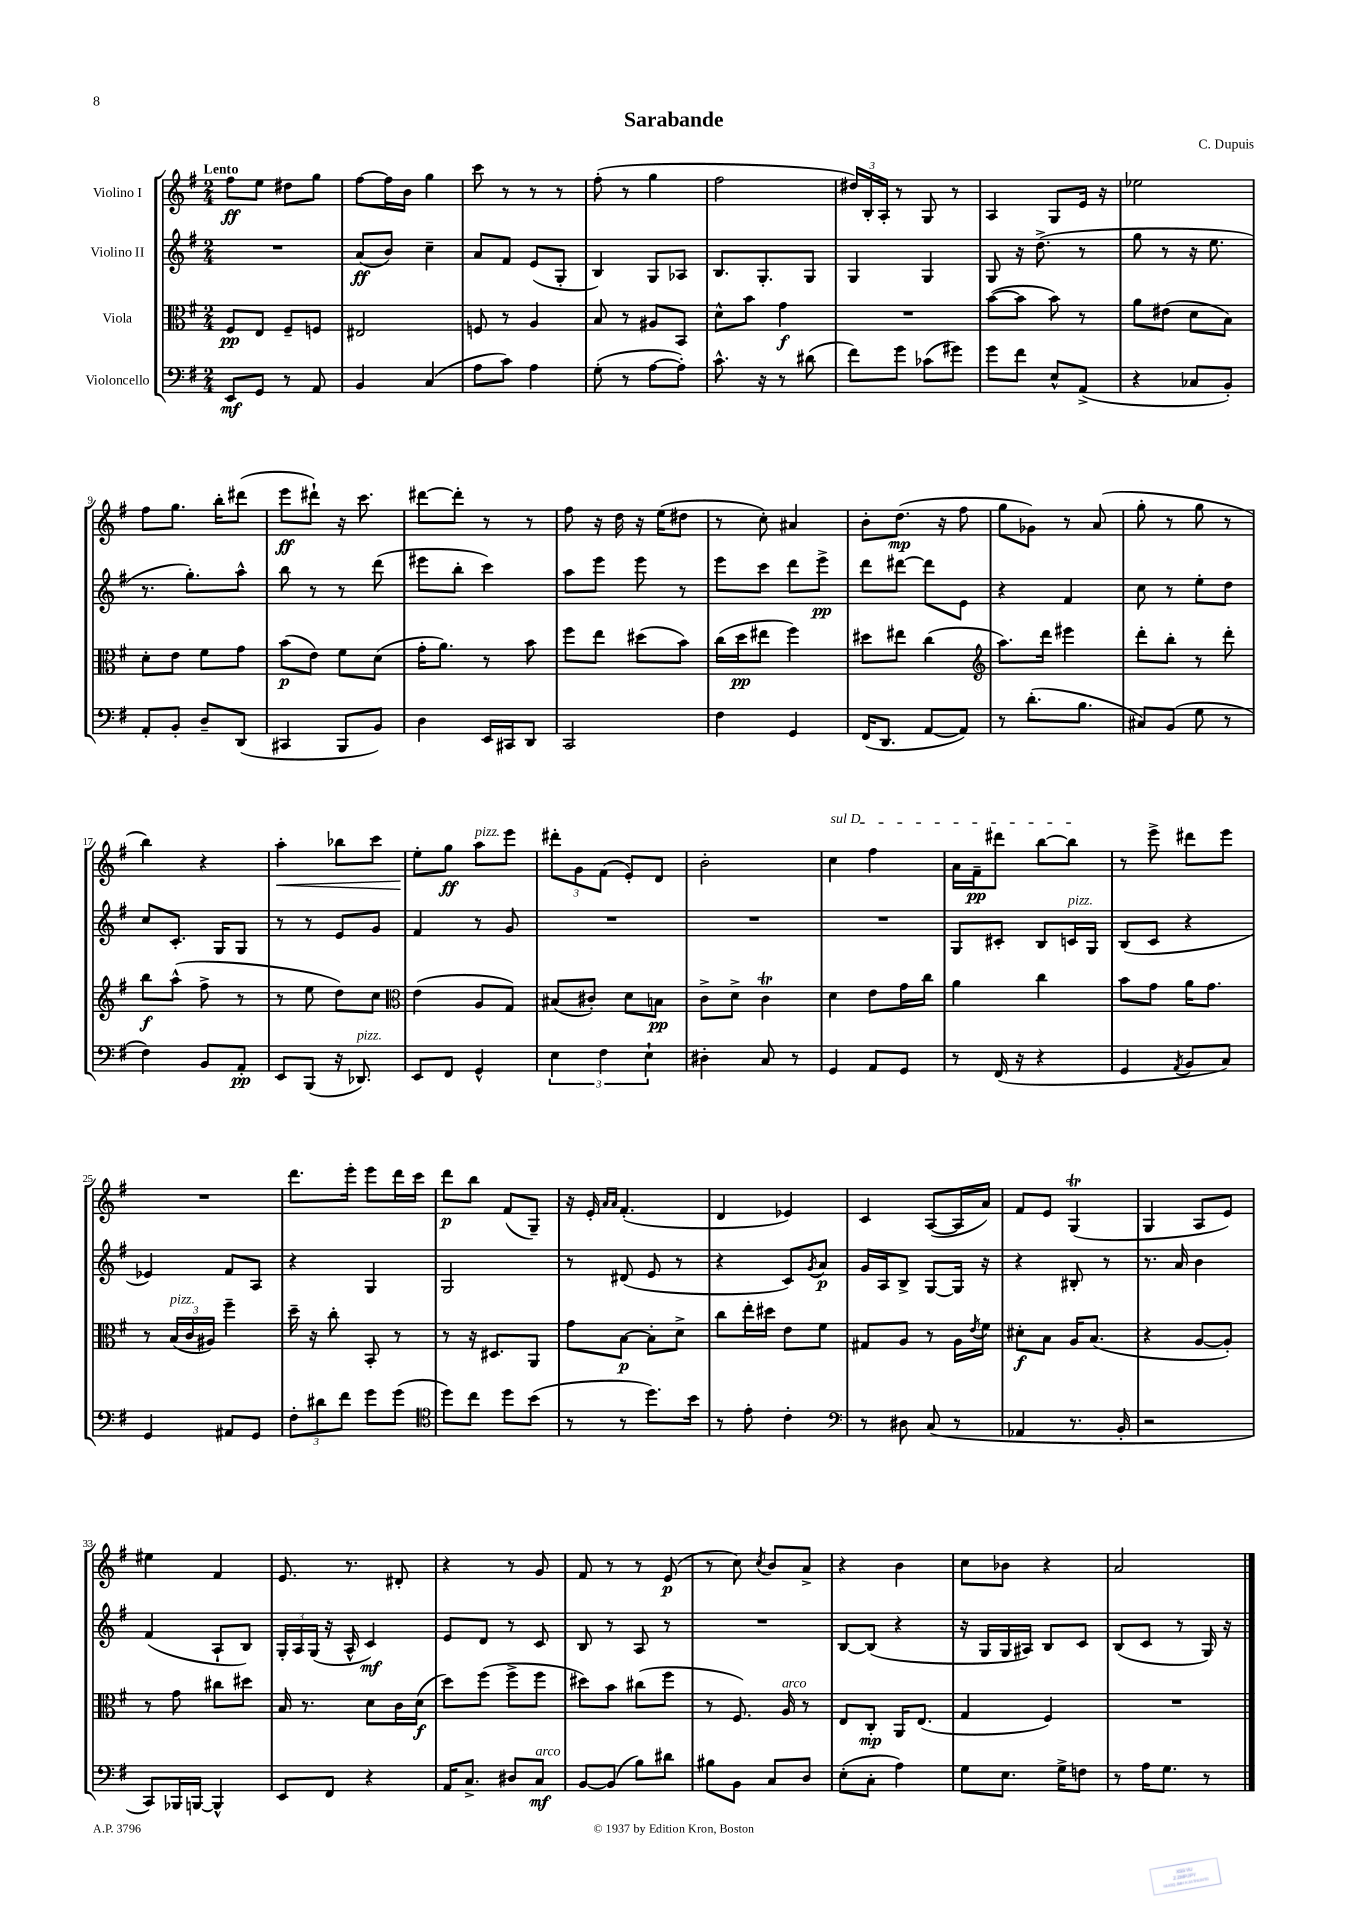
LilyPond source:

\header { title = "Sarabande" composer = "C. Dupuis" }
<<
\new StaffGroup <<
\new Staff = "s0" \with { instrumentName = "Violino I" } {
    \clef treble \key g \major \numericTimeSignature \time 2/4 \tempo "Lento"
    fis''8\ff e''8 dis''8 g''8 |
    fis''8~ fis''16 b'16 g''4 |
    c'''8 r8 r8 r8 |
    fis''8-.( r8 g''4 |
    fis''2 |
    \tuplet 3/2 { dis''16) b16-. a16-. } r8 g8 r8 |
    a4 g8 e'16 r16 |
    ees''2 |
    fis''8 g''8. b''16-. dis'''8( |
    e'''8\ff dis'''8-!) r16 c'''8. |
    dis'''8~ dis'''8-. r8 r8 |
    fis''8 r16 d''16 r16 e''16( dis''8 |
    r8 c''8-.) ais'4 |
    b'8-. d''8.\mp( r16 fis''8 |
    g''8 ges'8) r8 a'8( |
    g''8-. r8 g''8 r8 |
    b''4) r4 |
    a''4-.\< bes''8 c'''8 |
    e''8-.\! g''8\ff a''8^\markup { \italic "pizz." } e'''8 |
    \tuplet 3/2 { dis'''8-. g'8 fis'8( } e'8-.) d'8 |
    b'2-. |
    \once \override TextSpanner.bound-details.left.text = \markup { \italic "sul D" } c''4\startTextSpan fis''4 |
    a'16 fis'16--\pp dis'''8 b''8~ b''8\stopTextSpan |
    r8 e'''8-> dis'''8 e'''8 |
    R2 |
    d'''8. e'''16-. e'''8 d'''16 c'''16 |
    d'''8\p b''8 fis'8( g8--) |
    r16 e'16-. \grace { a'16 a'16 } fis'4.-.( |
    d'4 ees'4) |
    c'4 a8~( a16 a'16) |
    fis'8 e'8 g4\trill( |
    g4 a8 e'8) |
    eis''4 fis'4 |
    e'8. r8. dis'8-. |
    r4 r8 g'8 |
    fis'8 r8 r8 e'8\p( |
    r8 c''8) \acciaccatura { c''8 } b'8 a'8-> |
    r4 b'4 |
    c''8 bes'8 r4 |
    a'2 \bar "|." |
}
\new Staff = "s1" \with { instrumentName = "Violino II" } {
    \clef treble \key g \major \numericTimeSignature \time 2/4
    R2 |
    a'8\ff( b'8) c''4-- |
    a'8 fis'8 e'8( g8-. |
    b4) g8 aes8 |
    b8. g8.-. g8 |
    g4 g4 |
    g8 r16 d''8.->( r8 |
    g''8 r8 r16 e''8. |
    r8. g''8.-.) a''8-^ |
    b''8 r8 r8 d'''8( |
    eis'''8 b''8-. c'''4) |
    a''8 e'''8 e'''8 r8 |
    e'''8 c'''8 d'''8 e'''8->\pp |
    d'''8 dis'''8~ dis'''8 e'8 |
    r4 fis'4 |
    c''8 r8 e''8-. d''8 |
    c''8 c'8.-. g16 g8 |
    r8 r8 e'8 g'8 |
    fis'4 r8 g'8 |
    R2 |
    R2 |
    R2 |
    g8 cis'8-. b8 c'16^\markup { \italic "pizz." } g16 |
    b8( c'8 r4 |
    ees'4) fis'8 a8 |
    r4 g4 |
    g2 |
    r8 dis'8( e'8 r8 |
    r4 c'8) \acciaccatura { g'8 } a'8\p |
    g'16 a16 b8-> g8~ g16 r16 |
    r4 bis8-. r8 |
    r8. a'16 b'4 |
    fis'4( a8-! b8) |
    \tuplet 3/2 { g16-. a16 g16( } r16 a16-^ c'4\mf) |
    e'8 d'8 r8 c'8 |
    b8 r8 a8 r8 |
    R2 |
    b8~ b8( r4 |
    r16 g16 g16 ais16) b8 c'8 |
    b8( c'8 r8 g16) r16 \bar "|." |
}
\new Staff = "s2" \with { instrumentName = "Viola" } {
    \clef alto \key g \major \numericTimeSignature \time 2/4
    fis8\pp e8 fis8-- f8 |
    eis2 |
    f8 r8 a4 |
    b8 r8 ais8 b,8 |
    d'8-^ b'8 g'4\f |
    R2 |
    b'8~( b'8 b'8) r8 |
    a'8 eis'8( d'8 b8) |
    d'8-. e'8 fis'8 g'8 |
    b'8\p( e'8) fis'8 d'8( |
    g'16-. a'8.) r8 b'8 |
    fis''8 e''8 dis''8( b'8) |
    c''16( d''16\pp eis''8 fis''4) |
    dis''8 eis''8 c''4( |
    \clef treble a''8.) d'''16 eis'''4 |
    d'''8-. b''8-. r8 d'''8-. |
    b''8\f a''8-^( fis''8-> r8 |
    r8 e''8 d''8) c''8 |
    \clef alto e'4( a8 g8) |
    bis8( cis'8-.) d'8 b8\pp |
    c'8-> d'8-> c'4\trill |
    d'4 e'8 g'16 c''16 |
    a'4 c''4 |
    b'8 g'8 a'16 g'8. |
    r8 \tuplet 3/2 { b16^\markup { \italic "pizz." }( c'16 ais16) } fis''4-- |
    d''16-- r16 c''8-. b,8-. r8 |
    r8 r16 dis8. a,8 |
    g'8 b8~\p b8-. d'8-> |
    c''8 e''16-. dis''16 e'8 fis'8 |
    gis8 a8 r8 a16 \acciaccatura { e'8 } fis'16 |
    dis'8-.\f b8 a16 b8.( |
    r4 a8~ a8-.) |
    r8 g'8 cis''8 dis''8 |
    b16 r8. d'8 c'16 d'16\f( |
    d''8) fis''8( fis''8-> fis''8 |
    dis''8) b'8 cis''8( fis''8 |
    r8 fis8.) a16^\markup { \italic "arco" } r8 |
    e8 c8-.\mp a,16 e8.( |
    g4 fis4) |
    R2 \bar "|." |
}
\new Staff = "s3" \with { instrumentName = "Violoncello" } {
    \clef bass \key g \major \numericTimeSignature \time 2/4
    e,8\mf g,8 r8 a,8 |
    b,4 c4( |
    a8 c'8) a4 |
    g8-.( r8 a8~ a8-.) |
    c'8.-^ r16 r8 dis'8( |
    fis'8) g'8 ces'8( gis'8) |
    g'8 fis'8 e8-^ a,8->( |
    r4 ces8 b,8-.) |
    a,8-. b,8-. d8-- d,8( |
    cis,4 b,,8 b,8) |
    d4 e,16 cis,16 d,8 |
    c,2 |
    fis4 g,4 |
    fis,16( d,8. a,8~ a,8) |
    r8 d'8.-.( b8. |
    cis8) b,8( g8 r8 |
    fis4) b,8 a,8-.\pp |
    e,8 b,,8( r16 des,8.^\markup { \italic "pizz." }) |
    e,8 fis,8 g,4-^ |
    \tuplet 3/2 { e4 fis4 e4-! } |
    dis4-. c8 r8 |
    g,4 a,8 g,8 |
    r8 fis,16( r16 r4 |
    g,4 \acciaccatura { a,8 } b,8 c8) |
    g,4 ais,8 g,8 |
    \tuplet 3/2 { fis8-. dis'8 fis'8 } g'8 g'8( |
    \clef tenor d''8) c''8 d''8 b'8( |
    r8 r8 d''8.) b'16 |
    r8 e'8-. c'4-. |
    \clef bass r8 dis8 c8( r8 |
    aes,4 r8. b,16-. |
    r2 |
    c,8) bes,,16 b,,16~ b,,4-^ |
    e,8 fis,8 r4 |
    a,16 c8.-> dis8 c8\mf^\markup { \italic "arco" } |
    b,8~ b,8( b8) dis'8 |
    bis8 b,8 c8 d8 |
    e8-.( c8-. a4) |
    g8 e8. g16-> f8 |
    r8 a16 g8. r8 \bar "|." |
}
>>
>>
